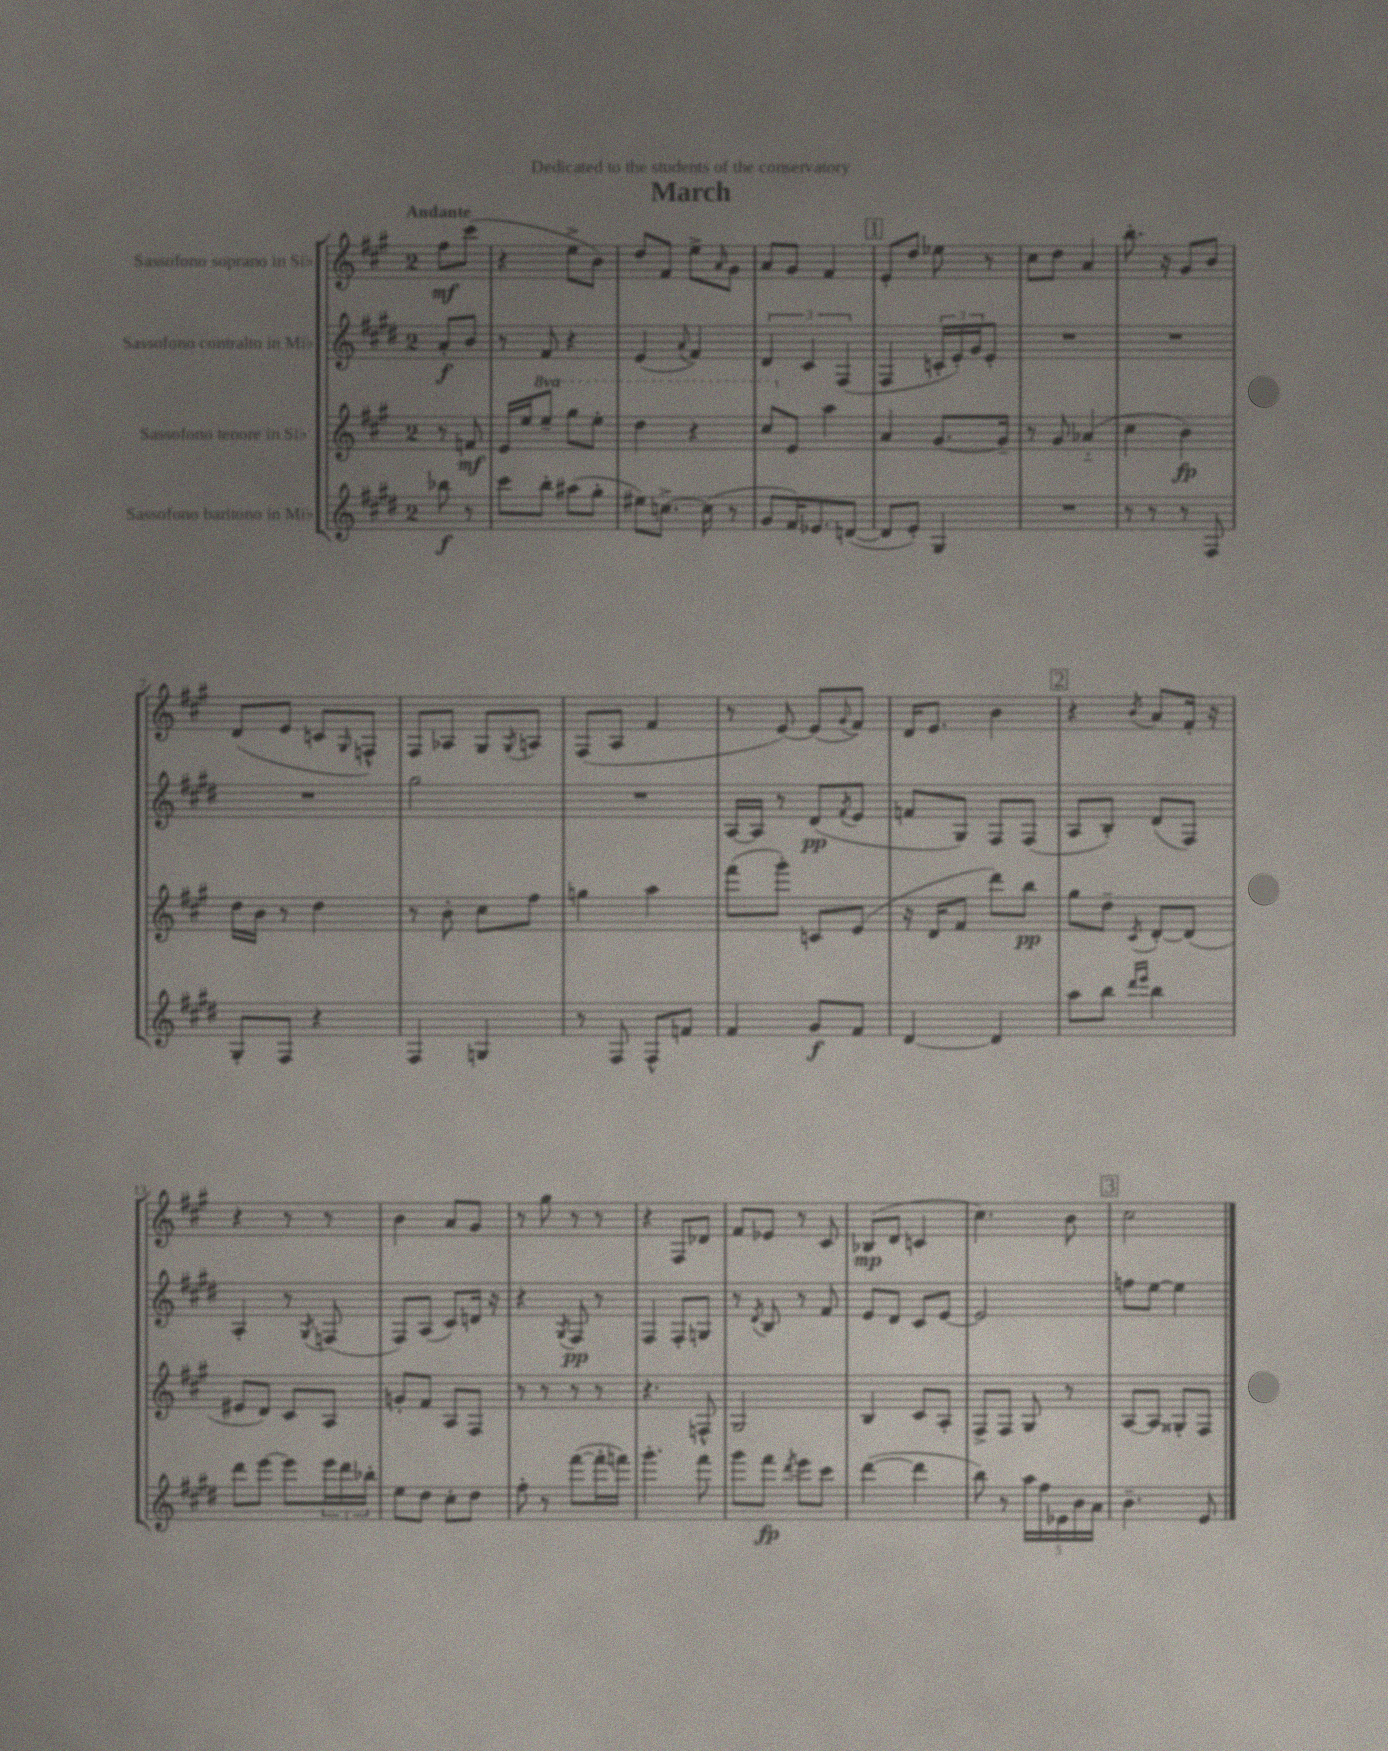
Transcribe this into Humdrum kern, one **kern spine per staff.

**kern	**dynam	**kern	**dynam	**kern	**dynam	**kern	**dynam
*part4	*part4	*part3	*part3	*part2	*part2	*part1	*part1
*staff4	*staff4	*staff3	*staff3	*staff2	*staff2	*staff1	*staff1
*I"Sassofono baritono in Mi♭	*	*I"Sassofono tenore in Si♭	*	*I"Sassofono contralto in Mi♭	*	*I"Sassofono soprano in Si♭	*
*clefG2	*	*clefG2	*	*clefG2	*	*clefG2	*
*k[f#c#g#d#]	*	*k[f#c#g#]	*	*k[f#c#g#d#]	*	*k[f#c#g#]	*
*M2/4	*	*M2/4	*	*M2/4	*	*M2/4	*
=	=	=	=	=	=	=	=
!	!	!	!	!	!	!LO:TX:a:B:t=Andante	!
8bb-X\	f	8r	.	8a'/L	f	8ff#\L	mf
8r	.	8fn/	mf	8b/J	.	(8ccc#\J	.
=1	=1	=1	=1	=1	=1	=1	=1
8ccc#\L	.	16e/LL	.	8r	.	4r	.
.	.	16ee/J	.	.	.	.	.
*	*	*8va	*	*	*	*	*
8bb'\J	.	8eee~/J	.	8f#/	.	.	.
(8aa#X\L	.	8ggg#\L	.	4r	.	8ee^\L	.
8gg#'\J	.	8eee'\J	.	.	.	8b\J)	.
=2	=2	=2	=2	=2	=2	=2	=2
8ee#X\L)	.	4ddd\	.	(4e/	.	8dd/L	.
[8.ccn^\J	.	.	.	.	.	8f#/J	.
.	.	.	.	8qqa/	.	.	.
.	.	4r	.	4f#/)	.	8ee^\L	.
(16cc\]	.	.	.	.	.	.	.
.	.	.	.	.	.	16qqa/	.
8r	.	.	.	.	.	8g#\J	.
=3	=3	=3	=3	=3	=3	=3	=3
8g#/L	.	8ccc#/L	.	6d#/	.	8a/L	.
*	*	*X8va	*	*	*	*	*
16f#/K)	.	8e/J	.	.	.	8g#/J	.
.	.	.	.	6c#/	.	.	.
8.e-X/	.	.	.	.	.	.	.
.	.	4aa\	.	.	.	4f#/	.
.	.	.	.	(6F#/	.	.	.
([8dn/J	.	.	.	.	.	.	.
!!LO:REH:place=s1:t=1
=4	=4	=4	=4	=4	=4	=4	=4
8d/L]	.	4a/	.	4F#/	.	8e'/L	.
8e'/J)	.	.	.	.	.	8dd/J	.
4G#/	.	[8.g#/L	.	24cn'/LL	.	8ee-X\	.
.	.	.	.	24e'/)	.	.	.
.	.	.	.	24g#/J	.	.	.
.	.	.	.	8e'/J	.	8r	.
.	.	16g#~/Jk]	.	.	.	.	.
=5	=5	=5	=5	=5	=5	=5	=5
2r	.	8r	.	2r	.	8cc#\L	.
.	.	8g#/	.	.	.	8dd\J	.
.	.	(4a-X/	.	.	.	4a/	.
=6	=6	=6	=6	=6	=6	=6	=6
8r	.	4cc#\	.	2r	.	8.bb'\	.
8r	.	.	.	.	.	.	.
.	.	.	.	.	.	16r	.
8r	.	4b\)	fp	.	.	8g#/L	.
8F#/	.	.	.	.	.	8b/J	.
!!LO:LB:g=z
=7	=7	=7	=7	=7	=7	=7	=7
8G#'/L	.	16dd\LL	.	2r	.	(8d/L	.
.	.	16b\JJ	.	.	.	.	.
8F#/J	.	8r	.	.	.	8e/J	.
4r	.	4dd\	.	.	.	8cn/L	.
.	.	.	.	.	.	16qqG#/	.
.	.	.	.	.	.	8Fn^^/J)	.
=8	=8	=8	=8	=8	=8	=8	=8
4F#/	.	8r	.	2gg#\	.	8F#/L	.
.	.	8b'\	.	.	.	8A-X/J	.
4Gn/	.	8cc#\L	.	.	.	8G#/L	.
.	.	.	.	.	.	8qG#/	.
.	.	8ff#\J	.	.	.	8An/J	.
=9	=9	=9	=9	=9	=9	=9	=9
8r	.	4ggn\	.	2r	.	(8F#/L	.
8F#/	.	.	.	.	.	8A/J	.
8F#^^/L	.	4aa\	.	.	.	4f#/	.
8fn/J	.	.	.	.	.	.	.
=10	=10	=10	=10	=10	=10	=10	=10
4f#/	.	(8fff#\L	.	[16A/LL	.	8r	.
.	.	.	.	16A/JJ]	.	.	.
.	.	8ggg#'\J)	.	8r	.	[8e/)	.
8g#/L	f	8cn/L	.	(8d#/L	pp	(8e/L]	.
.	.	.	.	8qf#/	.	8qqg#/	.
8f#/J	.	(8e/J	.	8e/J	.	8f#/J)	.
=11	=11	=11	=11	=11	=11	=11	=11
[4d#/	.	16r	.	8fn/L	.	16d/KL	.
.	.	16d/KL	.	.	.	8.e/J	.
.	.	8f#/J	.	8G#/J)	.	.	.
4d#/]	.	8ddd\L)	.	8F#/L	.	4b\	.
.	.	8bb\J	pp	(8F#/J	.	.	.
!!LO:REH:place=s1:t=2
=12	=12	=12	=12	=12	=12	=12	=12
8aa\L	.	8gg#\L	.	8A/L	.	4r	.
8bb\J	.	8dd~\J	.	8B'/J)	.	.	.
16qqddd#/LL	.	.	.	.	.	.	.
16qqeee/JJ	.	8qc#/	.	.	.	8qb/	.
4bb\	.	[8d'/L	.	(8d#/L	.	8a/L	.
.	.	(8d/J]	.	8F#/J)	.	16f#'/Jk	.
.	.	.	.	.	.	16r	.
!!LO:LB:g=z
=13	=13	=13	=13	=13	=13	=13	=13
8ddd#\L	.	8e#X/L	.	4A'/	.	4r	.
[8eee\J	.	8d/J)	.	.	.	.	.
8eee\L]	.	8c#/L	.	8r	.	8r	.
.	.	.	.	8qG#/	.	.	.
24eee\L	.	8A/J	.	(8Fn/	.	8r	.
24ddd#\	.	.	.	.	.	.	.
24bb-X'\JJ	.	.	.	.	.	.	.
=14	=14	=14	=14	=14	=14	=14	=14
8ee\L	.	8gn'/L	.	8F#/L)	.	4b\	.
8dd#\J	.	8f#/J	.	(8A/J	.	.	.
8cc#'\L	.	8A/L	.	8c#/L)	.	8a/L	.
8dd#\J	.	8F#/J	.	16dn/Jk	.	8g#/J	.
.	.	.	.	16r	.	.	.
=15	=15	=15	=15	=15	=15	=15	=15
8ff#'\	.	8r	.	4r	.	8r	.
8r	.	8r	.	.	.	8gg#\	.
.	.	.	.	8qG#/	.	.	.
([8fff#\L	.	8r	.	8F#/	pp	8r	.
16fff#'\L]	.	8r	.	8r	.	8r	.
16fffn\JJ)	.	.	.	.	.	.	.
=16	=16	=16	=16	=16	=16	=16	=16
4.ggg#'\	.	4.r	.	4F#/	.	4r	.
.	.	.	.	8F#'/L	.	8F#/L	.
8fff#\	.	8Fn^^/	.	8Gn/J	.	8d-X/J	.
=17	=17	=17	=17	=17	=17	=17	=17
8ggg#\L	.	2G#/	.	8r	.	8f#/L	.
.	.	.	.	8qd#/	.	.	.
8fff#\J	fp	.	.	8B/	.	8e-X/J	.
8qddd#/	.	.	.	.	.	.	.
8eee\L	.	.	.	8r	.	8r	.
8ccc#\J	.	.	.	8f#/	.	8c#/	.
=18	=18	=18	=18	=18	=18	=18	=18
([4ddd#\	.	4B/	.	8e/L	.	(8B-X/L	mp
.	.	.	.	8d#/J	.	8d/J	.
4ddd#\]	.	8c#/L	.	8c#/L	.	4cn/	.
.	.	8A'/J	.	[8e/J	.	.	.
=19	=19	=19	=19	=19	=19	=19	=19
8bb\)	.	8F#^/L	.	2e/]	.	4.cc#\)	.
8r	.	8F#/J	.	.	.	.	.
20aa\LL	.	8G#/	.	.	.	.	.
20ff#\	.	.	.	.	.	.	.
20e-X\	.	.	.	.	.	.	.
.	.	8r	.	.	.	8b\	.
20b\	.	.	.	.	.	.	.
20a\JJ	.	.	.	.	.	.	.
!!LO:REH:place=s1:t=3
=20	=20	=20	=20	=20	=20	=20	=20
4.b~\	.	[8A/L	.	8ffn\L	.	2cc#\	.
.	.	8A/J]	.	[8ee\J	.	.	.
.	.	8G##X'/L	.	4ee\]	.	.	.
8e/	.	8F#/J	.	.	.	.	.
==	==	==	==	==	==	==	==
*-	*-	*-	*-	*-	*-	*-	*-
